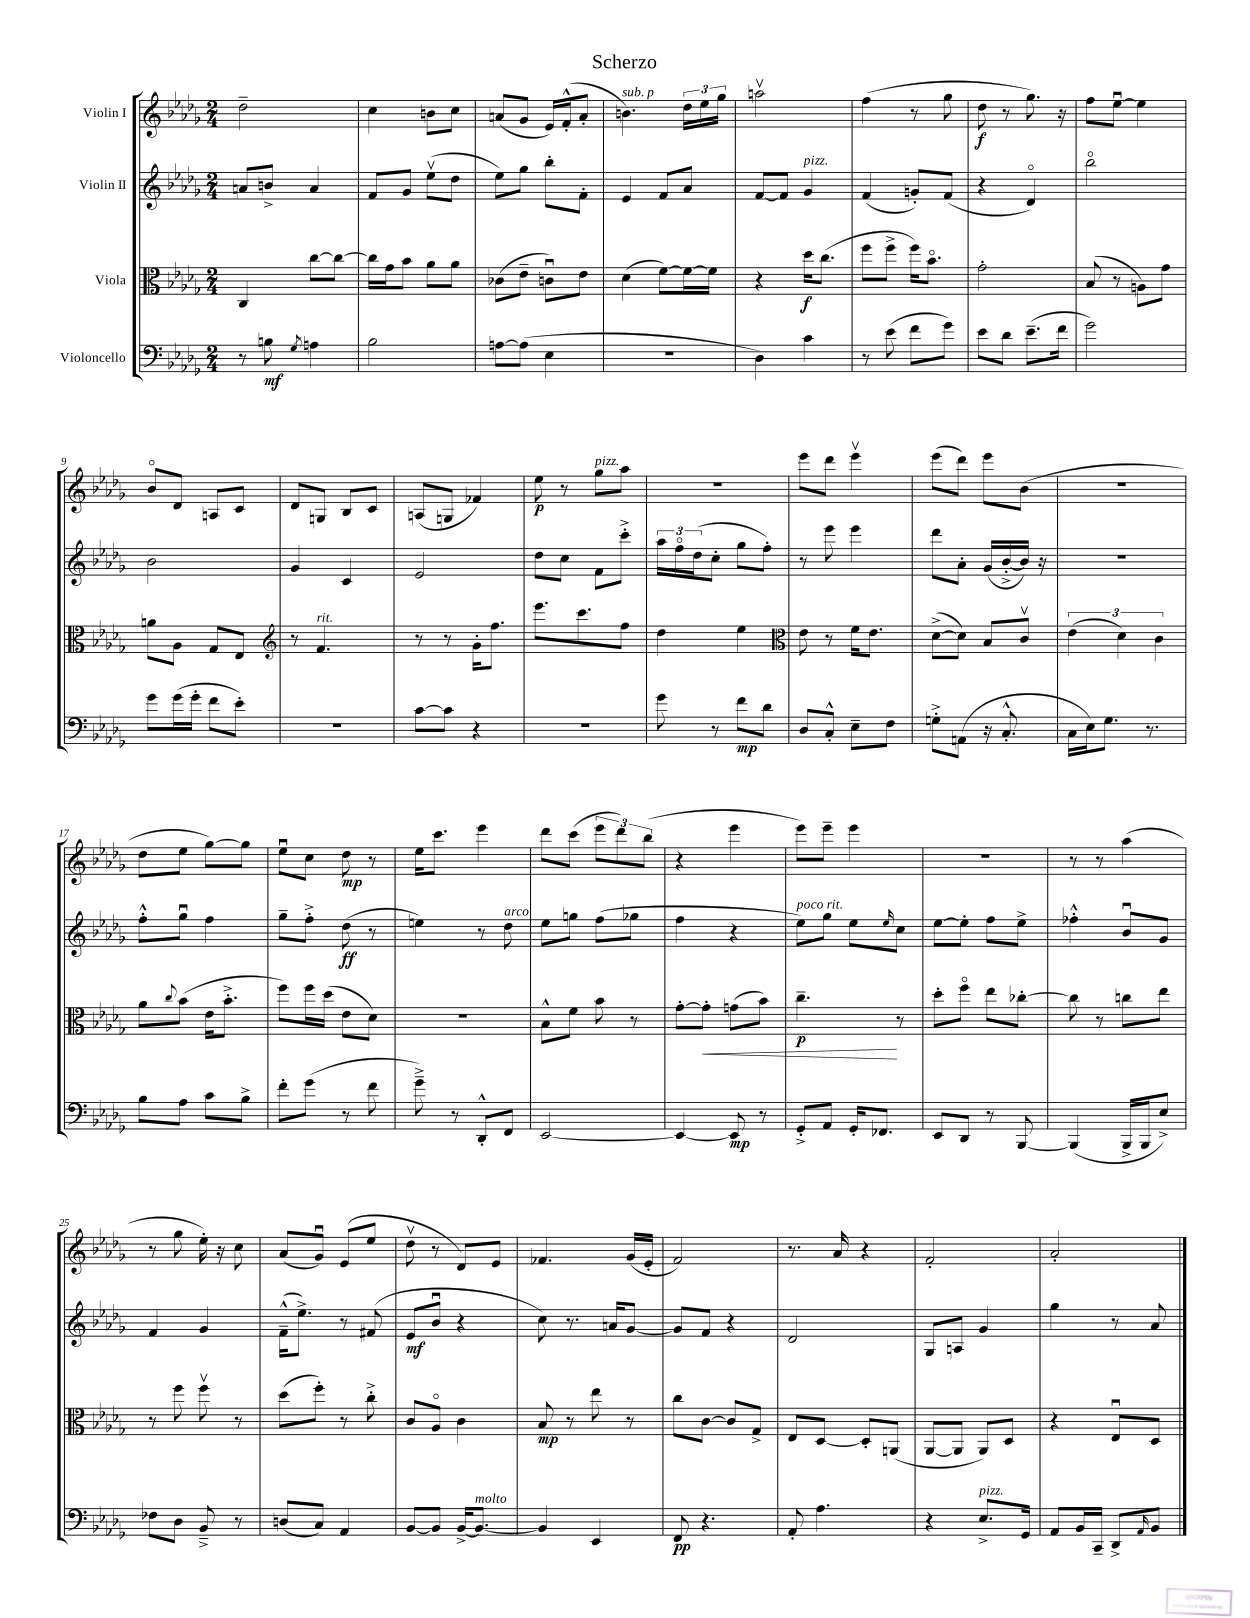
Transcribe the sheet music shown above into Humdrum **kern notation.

**kern	**kern	**kern	**kern
*staff4	*staff3	*staff2	*staff1
*clefF4	*clefC3	*clefG2	*clefG2
*k[b-e-a-d-g-]	*k[b-e-a-d-g-]	*k[b-e-a-d-g-]	*k[b-e-a-d-g-]
*M2/4	*M2/4	*M2/4	*M2/4
8r	4C/	8a/L	2dd-~\
8B\	.	8b^/J	.
8qG-/	.	.	.
4A\	[8cc\L	4a/	.
.	8cc\_J	.	.
=	=	=	=
2B-\	16cc\]LL	8f/L	4cc\
.	16g-\J	.	.
.	8b-\J	8g-/J	.
.	8a-\L	(8ee-v\L	8b\L
.	8a-\J	8dd-\J	8cc\J
=	=	=	=
[8A\L	(8c-\L	8ee-\L)	(8a/L
(8A\]J	8e-~\J	8gg-\J	8g-/J
4E-\	8cu\L)	8bb-'\L	16e-/LL)
.	.	.	(16f'^^/J
.	8e-\J	8f'\J	8a'/J
=	=	=	=
2r	(4d-\	4e-/	4.b\)
.	[8f\L)	8f/L	.
.	16f\_L	8a-/J	24dd-\LL
.	.	.	24ee-\
.	16f\]JJ	.	.
.	.	.	24gg-\JJ
=	=	=	=
4D-\)	4r	[8f/L	2aav\
.	.	8f/]J	.
4c\	16dd-\LK	4g-/	.
.	(8.cc\J	.	.
=	=	=	=
8r	8ff\L	(4f/	(4ff\
(8e-\	8ff^\J	.	.
8f\L	16ff\LK)	8g'/L)	8r
.	8.b-o\J	.	.
8g-\J)	.	(8f/J	8gg-\
=	=	=	=
8e-\L	2g-'\	4r	8dd-\
8d-\J	.	.	8r
(8.e-~\L	.	4d-o/)	8.gg-\)
16f\Jk	.	.	16r
=	=	=	=
2g-\)	(8B-/	2bb-o\	8ff\L
.	8r	.	[8ee-u\J
.	8A\L)	.	4ee-\]
.	8g-\J	.	.
=	=	=	=
8g-\L	8a\L	2b-\	8b-o/L
(16g-\L	8A-\J	.	8d-/J
16g-'\JJ	.	.	.
8f\L	8G-/L	.	8A/L
8e-'\J)	8E-/J	.	8c/J
=	=	=	=
*	*clefG2	*	*
2r	8r	4g-/	8d-/L
.	4.f/	.	8G/J
.	.	4c/	8B-/L
.	.	.	8c/J
=	=	=	=
[8c\L	8r	2e-/	(8A/L
8c\]J	8r	.	8G/J
4r	16g-'\LK	.	4f-/)
.	8.ff\J	.	.
=	=	=	=
2r	8.eee-\L	8dd-\L	8ee-\
.	.	8cc\J	8r
.	8.ccc\	.	.
.	.	8f\L	8gg-\L
.	8ff\J	8ccc'^\J	8aa-\J
=	=	=	=
8g-\	4dd-\	24aa-\LL	2r
.	.	24ffo\	.
.	.	(24dd-\J	.
8r	.	8cc'\J	.
8f\L	4ee-\	8gg-\L	.
8d-\J	.	8ff'\J)	.
=	=	=	=
*	*clefC3	*	*
8D-/L	8e-\	8r	8eee-\L
8C'^^/J	8r	8eee-\	8ddd-\J
8E-~\L	16f\LK	4eee-\	4eee-v\
.	8.e-\J	.	.
8F\J	.	.	.
=	=	=	=
8G'^\L	([8d-^\L	8ddd-\L	(8eee-\L
(8AA\J	8d-\]J)	8a-'\J	8ddd-\J)
16r	8B-/L	(16g-/LL	8eee-\L
8.C'^^/	.	[16b-'^/	.
.	8cv/J	16b-/]JJ)	(8b-\J
.	.	16r	.
=	=	=	=
16C\LL	(6e-\	2r	2r
16E-\J)	.	.	.
8.G-\J	.	.	.
.	6d-\)	.	.
8.r	.	.	.
.	6c\	.	.
=	=	=	=
8B-\L	8a-\L	8ff'^^\L	8dd-\L
.	8qqcc/	.	.
8A-\J	(8b-\J	8gg-u\J	8ee-\J
8c\L	16e-\LK	4ff\	[8gg-\L)
.	8.b-'^\J	.	.
8B-^\J	.	.	8gg-\]J
=	=	=	=
8f'\L	8ff\L)	8gg-~\L	8ee-u\L
(8g-\J	16ff\L	8ff'^\J	8cc\J
.	(16dd-\JJ	.	.
8r	8e-\L	(8dd-\	8dd-\
8f\	8d-\J)	8r	8r
=	=	=	=
8g-~^\)	2r	4ee\)	16ee-\LK
.	.	.	8.ccc\J
8r	.	.	.
8DD-'^^/L	.	8r	4eee-\
8FF/J	.	8dd-\	.
=	=	=	=
[2EE-/	8B-^^\L	8ee-\L	8ddd-\L
.	8f\J	8gg\J	(8ccc\J
.	8b-\	(8ff\L	12eee-\L
.	.	.	12ddd-\)
.	8r	8gg-\J	.
.	.	.	(12bb-\J
=	=	=	=
4EE-/_	[8g-'\L	4ff\	4r
.	8g-'\]J	.	.
8EE-/]	(8g\L	4r	4eee-\
8r	8b-\J)	.	.
=	=	=	=
8GG-'^/L	4.cc~\	8ee-\L)	8eee-\L)
8AA-/J	.	8gg-\J	8eee-~\J
16GG-'/LK	.	8ee-\L	4eee-\
8.FF-/J	.	.	.
.	.	16qqee-/	.
.	8r	8cc\J	.
=	=	=	=
8EE-/L	8dd-'\L	[8ee-\L	2r
8DD-/J	8ffo\J	8ee-'\]J	.
8r	8ee-\L	8ff\L	.
[8BBB-/	[8cc-'\J	8ee-^\J	.
=	=	=	=
(4BBB-/]	8cc-\]	4ff-'^^\	8r
.	8r	.	8r
16BBB-^/LL	8cc\L	8b-u/L	(4aa-\
16BBB-/J	.	.	.
8E-^/J)	8ee-\J	8g-/J	.
=	=	=	=
8F-\L	8r	4f/	8r
8D-\J	8ff\	.	8gg-\
8BB-~^/	8ffv\	4g-/	16ee-'\)
.	.	.	16r
8r	8r	.	8cc\
=	=	=	=
(8D/L	(8dd-\L	(16f~^^\LK	(8a-/L
.	.	8.ee-^\J)	.
8C/J)	8ff'\J)	.	8g-u/J)
4AA-/	8r	8r	(8e-/L
.	8cc'^\	(8f#/	8ee-/J
=	=	=	=
[8BB-/L	8c/L	8e-/L	8dd-v\
8BB-/]J	8A-o/J	8b-u/J	8r
[16BB-^/LK	4c\	4r	8d-/L)
8.BB-/_J	.	.	.
.	.	.	8e-/J
=	=	=	=
4BB-/]	8B-/	8cc\)	4.f-/
.	8r	8.r	.
4EE-/	8ee-\	.	.
.	.	16a/LK	.
.	8r	[8g-/J	(16g-/LL
.	.	.	16e-'/JJ
=	=	=	=
8FF/	8cc\L	8g-/]L	2f/)
4.r	[8c\J	8f/J	.
.	8c/]L	4r	.
.	8G-^/J	.	.
=	=	=	=
8AA-'/	8E-/L	2d-/	8.r
4.A-\	[8D-/J	.	.
.	.	.	16a-/
.	8D-'/]L	.	4r
.	(8AA/J	.	.
=	=	=	=
4r	[8AA-/L	8G-/L	2f'/
.	8AA-/]J	8A/J	.
8.E-^/L	8AA-/L)	4g-/	.
.	8D-/J	.	.
16GG-/Jk	.	.	.
=	=	=	=
8AA-/L	4r	4gg-\	2a-'/
16BB-/L	.	.	.
16CC~/JJ	.	.	.
8DD-^/L	8E-u/L	8r	.
16qqAA-/	.	.	.
8BB-/J	8D-/J	8a-/	.
==	==	==	==
*-	*-	*-	*-
